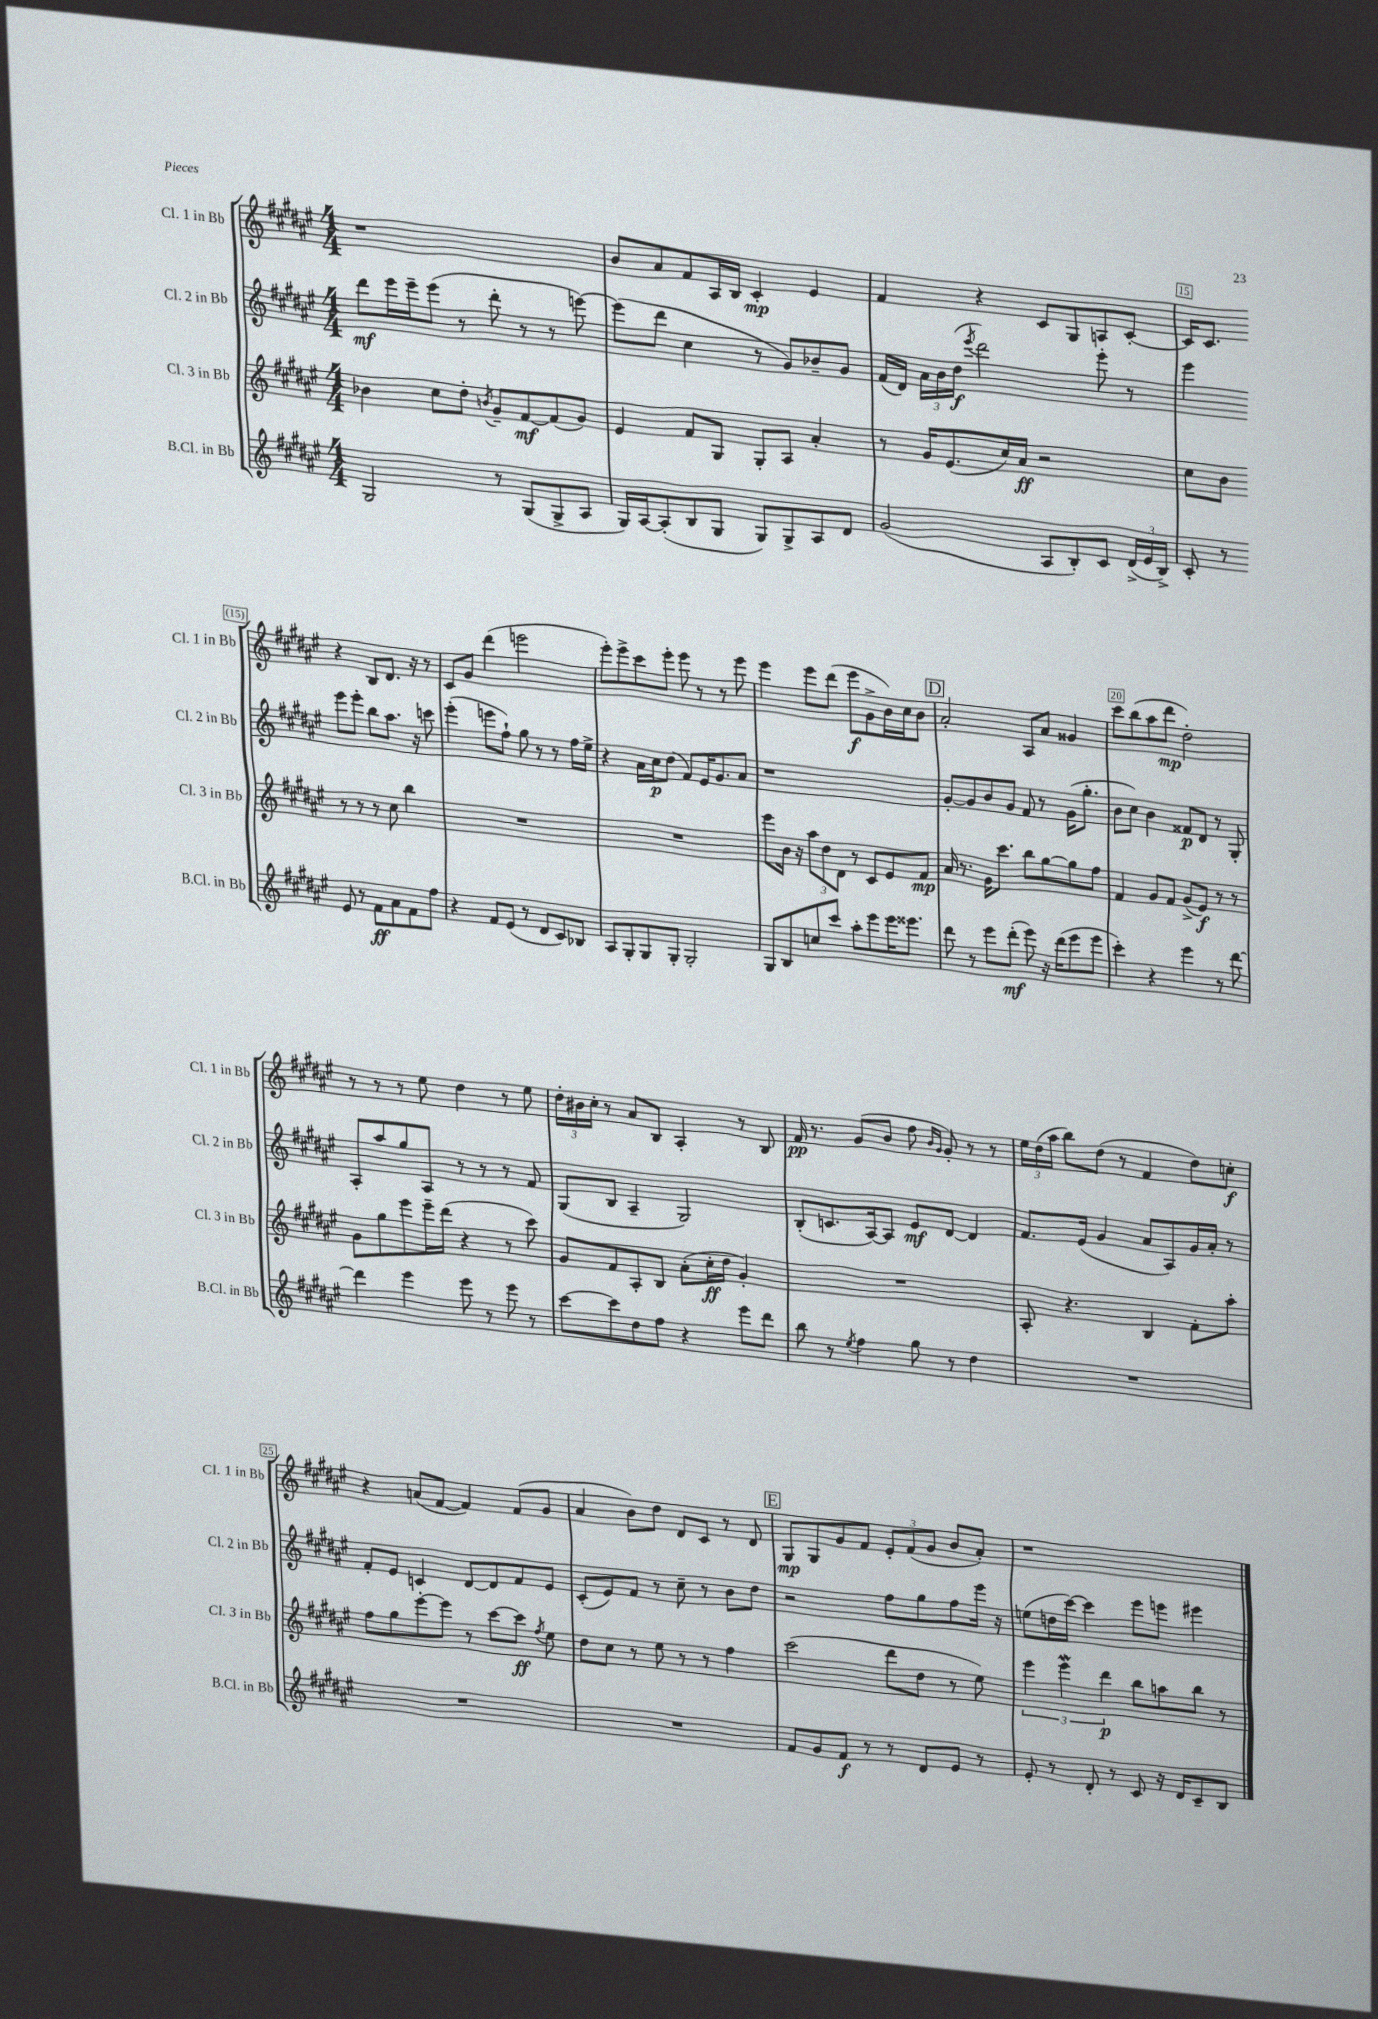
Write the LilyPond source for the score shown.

<<
\new StaffGroup <<
\new Staff = "s0" \with { instrumentName = "Cl. 1 in Bb" shortInstrumentName = "Cl. 1 in Bb" } {
    \clef treble \key fis \major \numericTimeSignature \time 4/4
    \autoBeamOff r1 |
    b'8[ ais'8 fis'8 ais16 b16] cis'4-.\mp eis'4 |
    fis'4 r4 cis'8[ gis8 a8 cis'8]~-. |
    cis'16[ cis'8.] r4 b8[ dis'8.] r16 r8 |
    cis'8[ gis'8] dis'''4( e'''2 |
    eis'''8[-.) eis'''8-> cis'''8 eis'''8]-. eis'''8 r8 r8 eis'''8 |
    eis'''4 eis'''8[ dis'''8]( eis'''8[\f gis'8-> b'16) cis''16 b'8] |
    \mark \markup { \box "D" } ais'2-. ais8[ ais'8] gisis'4 |
    cis'''8[ b''8( ais''8 dis'''8]\mp dis''2-.) |
    r8 r8 r8 eis''8 dis''4 r8 eis''8 |
    \tuplet 3/2 { dis''16[-. bis'16 cis''16]-. } r8 ais'8[ b8] ais4-. r8 b8 |
    fis'16\pp r8. gis'8[( b'8] fis''8 \grace { b'16[ gis'16] } gis'8-.) r8 r8 |
    \tuplet 3/2 { eis''16[ dis''16( ais''16] } b''8[) dis''8]( r8 fis'4 dis''8[) c''8]-.\f |
    r4 a'8[( fis'8]~ fis'4) fis'8[( gis'8] |
    ais'4 b'8[) dis''8] dis'8[ cis'8] r8 dis'8 |
    \mark \markup { \box "E" } gis8[\mp gis8 gis'8 fis'8] \tuplet 3/2 { eis'8[-. fis'8( gis'8] } b'8[ ais'8]-.) |
    r1 \bar "|." |
}
\new Staff = "s1" \with { instrumentName = "Cl. 2 in Bb" shortInstrumentName = "Cl. 2 in Bb" } {
    \clef treble \key fis \major \numericTimeSignature \time 4/4
    \autoBeamOff dis'''8[\mf eis'''16 eis'''16-- eis'''8]( r8 dis'''8-. r8 r8 e'''8~) |
    e'''8[( dis'''8] cis''4 r8 gis'8[) bes'8-- gis'8] |
    fis'16[( dis'16]) \tuplet 3/2 { ais'16[ b'16 dis''16]\f( } \acciaccatura { eis'''8 } dis'''2) eis'''8-. r8 |
    eis'''4 eis'''8[ eis'''8]-. b''8[ ais''8.] r16 c'''8 |
    eis'''4-.( e'''8[ fis''8]-!) gis''8 r8 r8 fis''16[ eis''16]-> |
    r4 ais'16[ cis''16\p dis''8]( fis'8[) eis'16 gis'8. ais'8] |
    r1 |
    \mark \markup { \box "D" } gis'8[~-. gis'8 b'8 gis'8] fis'8 r8 gis'16[( gis''8.]-. |
    b'8[ cis''8]) b'4 fisis'8[\p dis'8] r8 gis8-. |
    ais8[-. ais''8 gis''8 ais8] r8 r8 r8 fis'8 |
    gis8[( b8] ais4-- gis2) |
    b8[-.( c'8. ais16~) ais8] eis'8[\mf dis'8]~ dis'4 |
    fis'8.[ eis'16]( gis'4 ais'8[ ais8) gis'16 ais'16]-. r8 |
    fis'8[-. eis'8] c'4 dis'8[~ dis'8 fis'8 eis'8] |
    cis'8[-.( eis'8) fis'8] r8 cis''8-- r8 b'8[ dis''8] |
    \mark \markup { \box "E" } r2 fis''8[ gis''8 fis''8 eis'''16] r16 |
    e''8[( d''16 cis'''16]~) cis'''4 eis'''8[ e'''8] eis'''4 \bar "|." |
}
\new Staff = "s2" \with { instrumentName = "Cl. 3 in Bb" shortInstrumentName = "Cl. 3 in Bb" } {
    \clef treble \key fis \major \numericTimeSignature \time 4/4
    \autoBeamOff bes'4 cis''8[ dis''8]-. \acciaccatura { b'8 } gis'8[-- fis'8~\mf fis'8( gis'8]) |
    eis'4 fis'8[ gis8] gis8[-. ais8] ais'4-. |
    r8 gis'16[ eis'8.( cis''16) ais'16]\ff r2 |
    cis''8[ b'8] r8 r8 r8 cis''8 b''4 |
    R1 |
    R1 |
    eis'''8[ b'16] r16 \tuplet 3/2 { ais''8[ dis''8 dis'8] } r8 cis'8[ eis'8 fis'8]\mp |
    \mark \markup { \box "D" } ais'16 r8. gis'16[ cis'''8.] b''8[ gis''8~ gis''8 fis''8] |
    fis'4 gis'8[ fis'8] gis'8[->( eis'8]\f) r8 r8 |
    gis'8[ gis''8 eis'''8 eis'''16-- dis'''16]( r4 r8 cis'''8) |
    gis'8[ fis'8 ais8-. b8] ais'8[-.( cis''16-.\ff dis''16] gis'4-.) |
    R1 |
    ais8-. r4. b4 fis'8[-. ais''8]-. |
    fis''8[ gis''8 eis'''8~-. eis'''8] r8 cis'''8[~ cis'''8]\ff \acciaccatura { fis''8 } eis''8 |
    dis''8[ cis''8] r8 eis''8 r8 r8 fis''4 |
    \mark \markup { \box "E" } cis'''2( dis'''8[ dis''8] r8 eis''8) |
    \tuplet 3/2 { eis'''4 eis'''4\mordent dis'''4\p } b''8[ a''8 b''8] r8 \bar "|." |
}
\new Staff = "s3" \with { instrumentName = "B.Cl. in Bb" shortInstrumentName = "B.Cl. in Bb" } {
    \clef treble \key fis \major \numericTimeSignature \time 4/4
    \autoBeamOff gis2 r8 gis8[( gis8-> ais8] |
    gis16[) ais16~ ais8-.( b8 gis8] gis8[) gis8-> ais8 dis'8] |
    gis'2( ais8[ b8-.) cis'8] \tuplet 3/2 { dis'16[->( eis'16 b16]->) } |
    cis'8-. r8 eis'8 r8 fis'8[\ff ais'8 fis'8 fis''8] |
    r4 fis'8[ eis'8]( r8 dis'8[ cis'8) bes8] |
    ais8[ gis8-. gis8 gis8]-. gis2-. |
    gis8[ b8 c''8 cis'''8] ais''8[-. eis'''8 eis'''16 eisis'''8.] |
    \mark \markup { \box "D" } dis'''8 r8 eis'''8[ dis'''8]-.\mf( eis'''8) r16 dis'''16[( eis'''8 eis'''8] |
    cis'''4-.) r4 eis'''4 r8 dis'''8~ |
    dis'''4 eis'''4 eis'''8 r8 eis'''8 r8 |
    cis'''8[~ cis'''8 dis''8 fis''8] r4 eis'''8[ dis'''8] |
    b''8 r8 \acciaccatura { eis''8 } fis''4 gis''8 r8 dis''4 |
    R1 |
    R1 |
    R1 |
    \mark \markup { \box "E" } fis'8[ gis'8 fis'8]\f r8 r8 dis'8[ eis'8] r8 |
    eis'8-. r8 dis'8-. r8 cis'8 r16 dis'16[ cis'8-- b8] \bar "|." |
}
>>
>>
\layout { \context { \Score currentBarNumber = #12 \override BarNumber.break-visibility = ##(#f #t #t) barNumberVisibility = #(every-nth-bar-number-visible 5) \override BarNumber.stencil = #(make-stencil-boxer 0.1 0.3 ly:text-interface::print) } }
